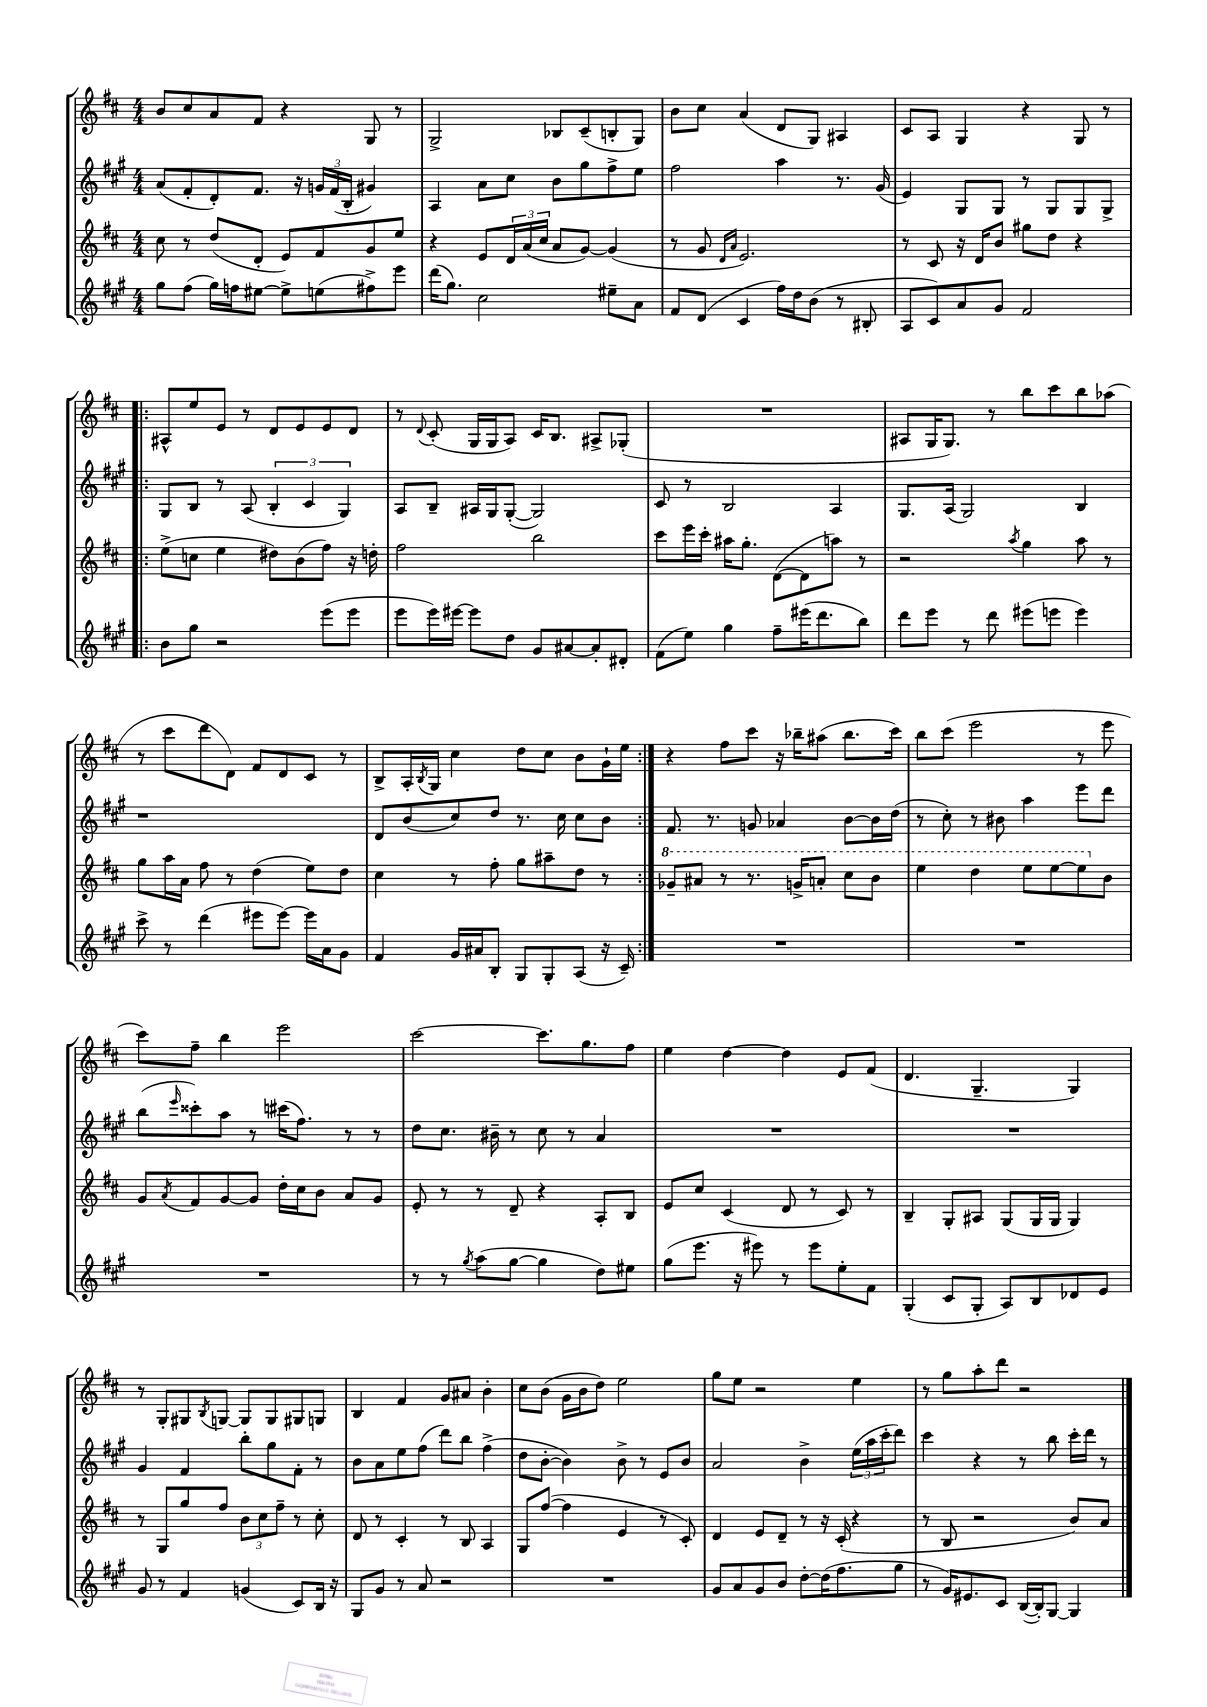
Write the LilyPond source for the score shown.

<<
\new StaffGroup <<
\new Staff = "s0" {
    \clef treble \key d \major \numericTimeSignature \time 4/4
    b'8 cis''8 a'8 fis'8 r4 g8 r8 |
    g2-> bes8 cis'8--( b8-. g8) |
    b'8 cis''8 a'4( d'8 g8) ais4 |
    cis'8 a8 g4 r4 g8 r8 |
    \repeat volta 2 { ais8-^ e''8 e'8 r8 d'8 e'8 e'8 d'8 |
    r8 \appoggiatura { d'8 } cis'8-.( g16 g16 a8) cis'16 b8. ais8-> ges8-.( |
    R1 |
    ais8 g16 g8.) r8 b''8 cis'''8 b''8 aes''8( |
    r8 cis'''8 d'''8 d'8) fis'8 d'8 cis'8 r8 |
    b8-> a16-. \acciaccatura { b8 } g16 cis''4 d''8 cis''8 b'8 g'16-! e''16 | }
    r4 fis''8 cis'''8 r16 bes''16-- ais''8( bes''8. cis'''16) |
    b''8 cis'''8( e'''2 r8 e'''8 |
    cis'''8) fis''8-- b''4 e'''2 |
    cis'''2~ cis'''8. g''8. fis''8 |
    e''4 d''4~ d''4 e'8 fis'8( |
    d'4. g4.-- g4) |
    r8 g8-. gis8 \acciaccatura { b8 } g8~ g8 g8 gis8 g8 |
    b4 fis'4 g'8 ais'8 b'4-. |
    cis''8 b'8( g'16 b'16 d''8) e''2 |
    g''8 e''8 r2 e''4 |
    r8 g''8 a''8-. d'''8 r2 \bar "|." |
}
\new Staff = "s1" {
    \clef treble \key a \major \numericTimeSignature \time 4/4
    a'8( fis'8-. d'8-.) fis'8. r16 \tuplet 3/2 { g'16 fis'16( b16-. } gis'4) |
    a4 a'8 cis''8 b'8 gis''8 fis''8-> e''8 |
    fis''2 a''4 r8. gis'16( |
    e'4) gis8 gis8 r8 gis8 gis8 gis8-> |
    \repeat volta 2 { gis8 b8 r8 a8( \tuplet 3/2 { b4-. cis'4 gis4) } |
    a8 b8-- ais16 gis16 gis8~-.( gis2) |
    cis'8 r8 b2 a4 |
    gis8. a16( gis2) b4 |
    r1 |
    d'8 b'8( cis''8) d''8 r8. cis''16 cis''8 b'8 | }
    fis'8. r8. g'8 aes'4 b'8~ b'16 d''16( |
    r8 cis''8-.) r8 bis'8 a''4 e'''8 d'''8 |
    b''8( \grace { e'''16 } cisis'''8-.) a''8 r8 cis'''16( fis''8.) r8 r8 |
    d''8 cis''8. bis'16-- r8 cis''8 r8 a'4 |
    R1 |
    R1 |
    gis'4 fis'4 b''8-. gis''8 fis'8-. r8 |
    b'8 a'8 e''8 fis''8( d'''8) b''8 fis''4->( |
    d''8 b'8~-. b'4) b'8-> r8 e'8 b'8 |
    a'2 b'4-> \tuplet 3/2 { e''16( a''16 cis'''16-. } d'''8) |
    cis'''4 r4 r8 b''8 cis'''16-. d'''16 r8 \bar "|." |
}
\new Staff = "s2" {
    \clef treble \key d \major \numericTimeSignature \time 4/4
    cis''8 r8 d''8( d'8-. e'8) fis'8 g'8 e''8 |
    r4 e'8 \tuplet 3/2 { d'16 a'16( cis''16 } a'8 g'8~) g'4( |
    r8 g'8 \grace { d'16 a'16 } e'2.) |
    r8 cis'8 r16 d'16 b'8 gis''8 d''8 r4 |
    \repeat volta 2 { e''8->( c''8 e''4 dis''8) b'8( fis''8) r16 d''16-. |
    fis''2 b''2 |
    cis'''8 e'''16 cis'''16-. ais''16 g''8.-. d'8~( d'8 a''8) r8 |
    r2 \acciaccatura { a''8 } g''4 a''8 r8 |
    g''8 a''16 a'16 fis''8 r8 d''4( e''8) d''8 |
    cis''4 r8 fis''8-. g''8 ais''8-- d''8 r8 | }
    \ottava #1 ges''8-- ais''8 r8 r8. g''16-> a''8-. cis'''8 b''8 |
    e'''4 d'''4 e'''8 e'''8~ e'''8 \ottava #0 b'8 |
    g'8 \acciaccatura { a'8 } fis'8 g'8~ g'8 d''16-. cis''16 b'8 a'8 g'8 |
    e'8-. r8 r8 d'8-- r4 a8-. b8 |
    e'8 cis''8 cis'4( d'8 r8 cis'8) r8 |
    b4-- g8-. ais8 g8( g16 g16 g4) |
    r8 g8 g''8 fis''8 \tuplet 3/2 { b'8 cis''8 fis''8-- } r8 cis''8-. |
    d'8 r8 cis'4-. r8 b8 a4 |
    g8 fis''8~( fis''4 e'4 r8 cis'8-.) |
    d'4 e'8 d'8-- r8 r16 cis'16-.( r4 |
    r8 b8 r2 b'8) a'8 \bar "|." |
}
\new Staff = "s3" {
    \clef treble \key a \major \numericTimeSignature \time 4/4
    gis''8 fis''8( gis''16) f''16 eis''8~ eis''8-> e''8( fis''8->) e'''8 |
    d'''16( gis''8.) cis''2 eis''8-- a'8 |
    fis'8 d'8( cis'4 fis''16) d''16 b'8( r8 bis8-. |
    a8 cis'8) a'8 gis'8 fis'2 |
    \repeat volta 2 { b'8 gis''8 r2 e'''8( e'''8 |
    e'''8 e'''16) eis'''16~ eis'''8 d''8 gis'8 ais'8~ ais'8-. dis'8-. |
    fis'8( e''8) gis''4 fis''8-- eis'''16( d'''8. b''8) |
    d'''8 e'''8 r8 d'''8 eis'''8( e'''8 e'''4) |
    cis'''8-> r8 d'''4( eis'''8 eis'''8~) eis'''16 a'16 gis'8 |
    fis'4 gis'16 ais'16 b8-. gis8 gis8-. a8( r16 cis'16--) | }
    R1 |
    R1 |
    R1 |
    r8 r8 \acciaccatura { gis''8 } a''8( gis''8~ gis''4 d''8) eis''8 |
    gis''8( e'''8. r16 eis'''8) r8 eis'''8 e''8-. fis'8 |
    gis4-.( cis'8 gis8-. a8) b8 des'8 e'8 |
    gis'8 r8 fis'4 g'4( cis'8) b16 r16 |
    gis8 gis'8 r8 a'8 r2 |
    R1 |
    gis'8 a'8 gis'8 b'8 d''8~-. d''16( fis''8. gis''8 |
    r8 gis'16) eis'8. cis'8 b16~( b16-.) gis8~ gis4 \bar "|." |
}
>>
>>
\layout { \context { \Score \remove "Bar_number_engraver" } }
